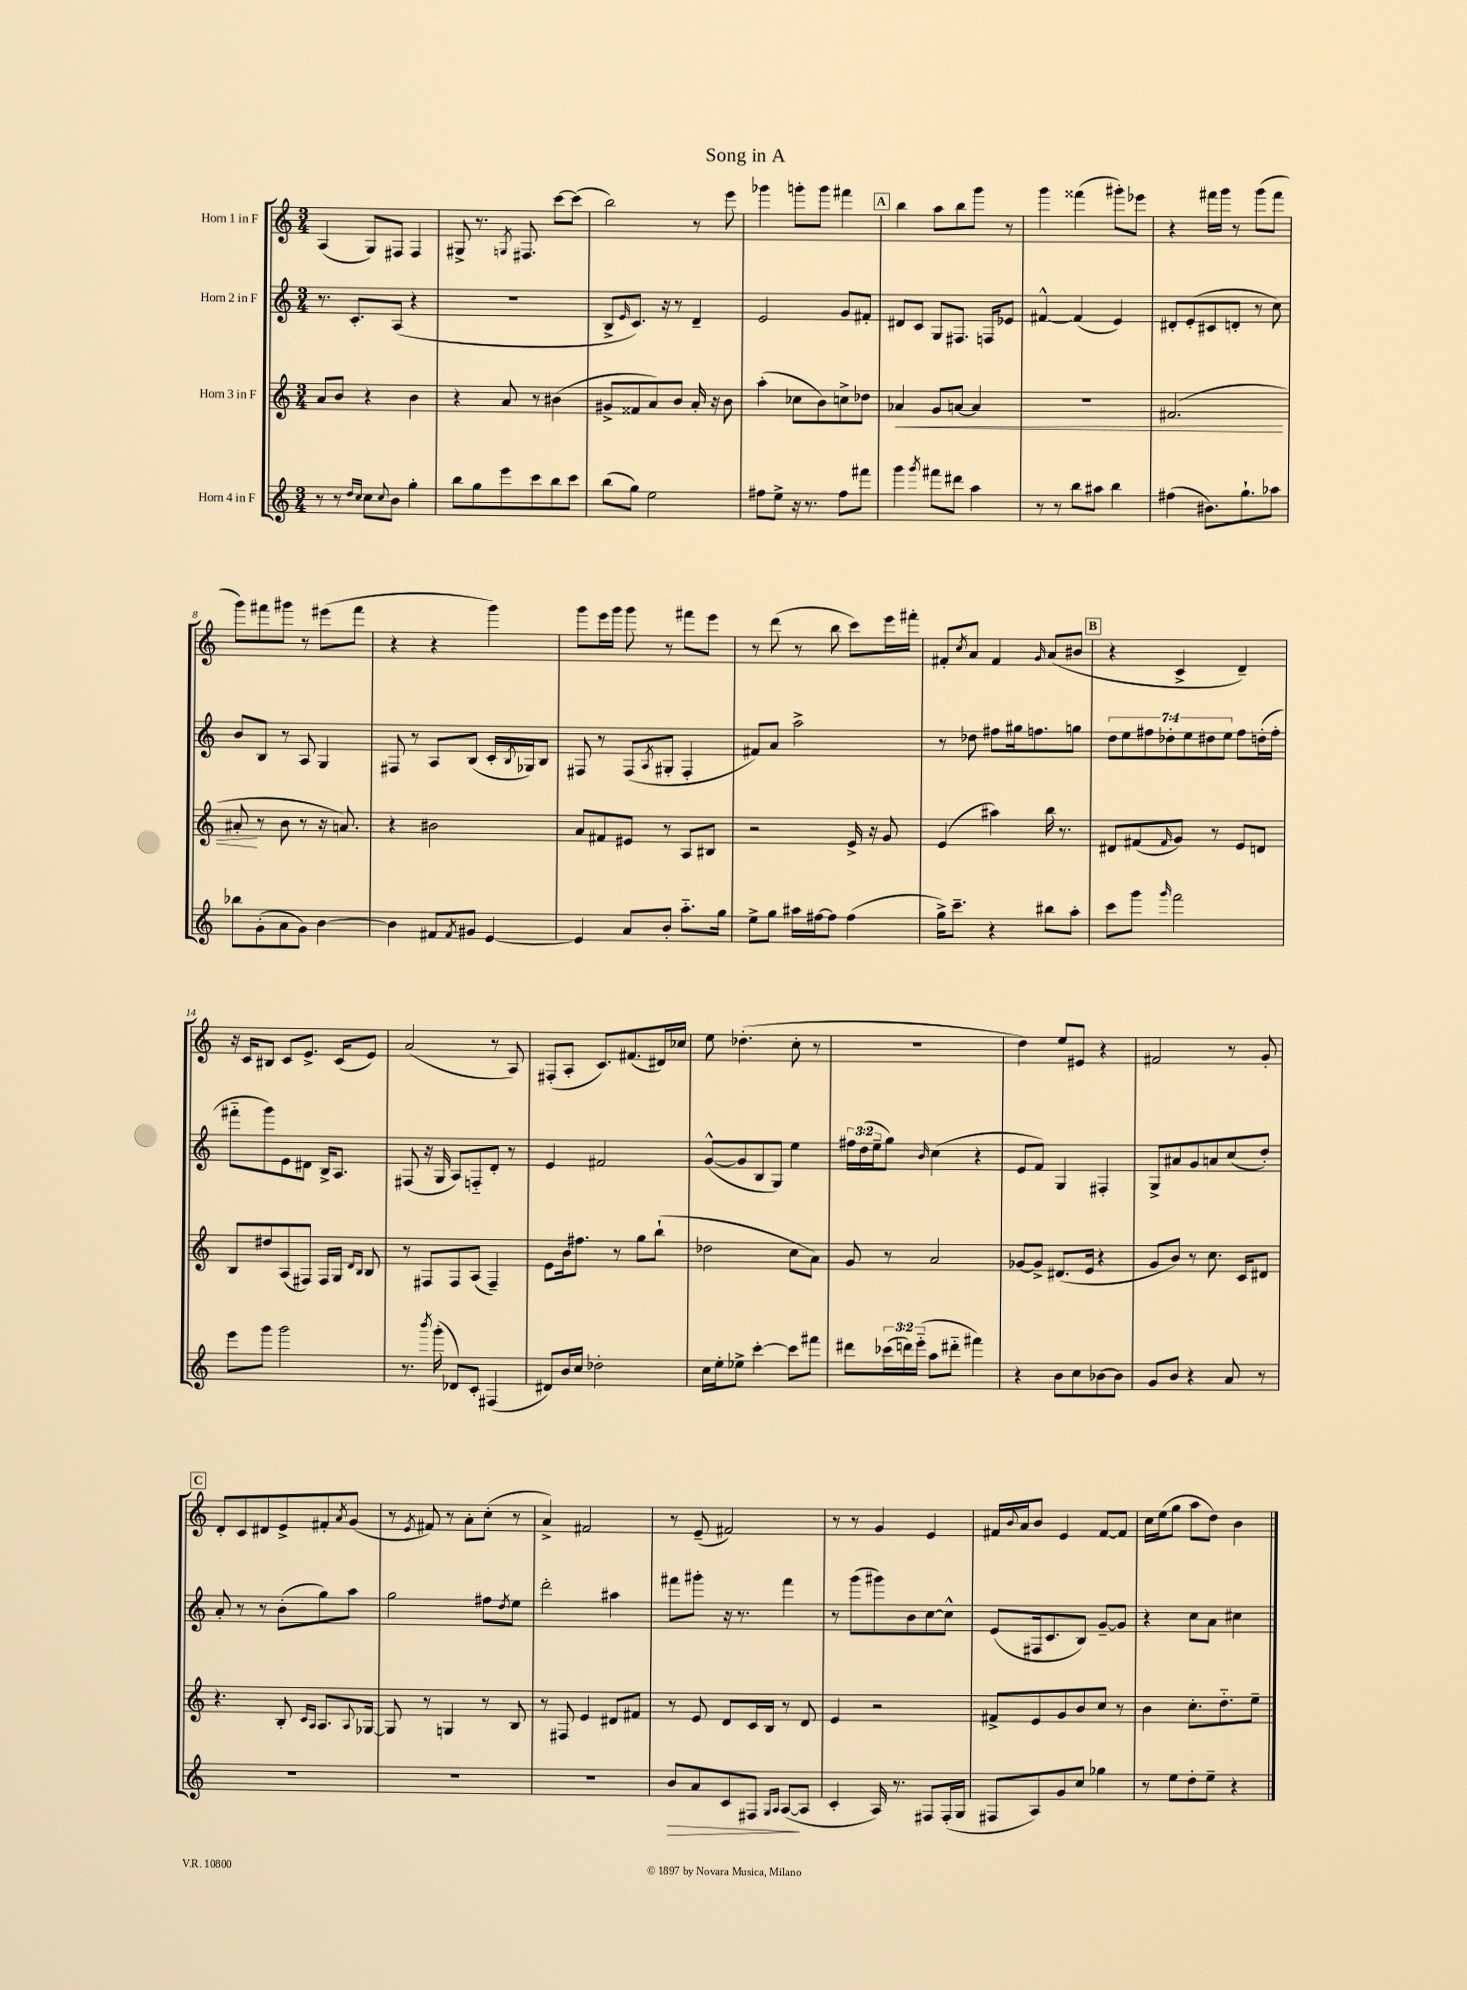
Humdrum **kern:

**kern	**dynam	**kern	**dynam	**kern	**kern
*part4	*part4	*part3	*part3	*part2	*part1
*staff4	*staff4	*staff3	*staff3	*staff2	*staff1
*I"Horn 4 in F	*	*I"Horn 3 in F	*	*I"Horn 2 in F	*I"Horn 1 in F
*clefG2	*	*clefG2	*	*clefG2	*clefG2
*k[]	*	*k[]	*	*k[]	*k[]
*M3/4	*	*M3/4	*	*M3/4	*M3/4
=1	=1	=1	=1	=1	=1
8r	.	8a/L	.	8.r	(4A/
8r	.	8b/J	.	.	.
.	.	.	.	8.c'/L	.
16qqdd/LL	.	.	.	.	.
16qqcc/JJ	.	.	.	.	.
8cc\L	.	4r	.	.	8G/L)
8qqcc/	.	.	.	.	.
8b\J	.	.	.	(8A/J	8F#X/J
4gg'\	.	4b\	.	4r	4F#/
=2	=2	=2	=2	=2	=2
8bb\L	.	4r	.	2.r	8G#X^/
8gg\	.	.	.	.	8.r
8eee\	.	8a/	.	.	.
.	.	.	.	.	8qGn/
.	.	.	.	.	8.F#X/
8ccc\	.	8r	.	.	.
8bb\	.	(4b#X\	.	.	[8ccc\L
8ccc\J	.	.	.	.	(8ccc\J]
=3	=3	=3	=3	=3	=3
(8bb\L	.	8g#X^/L	.	8B^/L	2bb\)
.	.	.	.	16qqe/	.
8gg\J)	.	8f##X/	.	8.c/J)	.
2ee\	.	8a/)	.	.	.
.	.	.	.	16r	.
.	.	8b/J	.	8r	.
.	.	16a'/	.	4d~/	8r
.	.	16r	.	.	.
.	.	8b\	.	.	8eee\
=4	=4	=4	=4	=4	=4
8ff#X\L	.	(4aa'\	.	2e/	4ggg-X\
8ee^\J	.	.	.	.	.
16r	.	8cc-X\L	.	.	8gggn'\L
8.r	.	.	.	.	.
.	.	8b\)	.	.	8ggg\J
8ff#\L	.	8ccn^\	.	8g/L	4fff#X\
8fff#X\J	.	8dd-X\J	.	8f#X'/J	.
!!LO:REH:place=s1:t=A
=5	=5	=5	=5	=5	=5
!	!	!	!LO:HP:b	!	!
4ggg\	.	4a-X/	<	8d#X/L	4bb\
.	.	.	.	8c/J	.
8qggg/	.	.	.	.	.
8fff#X\L	.	8g/L	.	8G/L	8aa\L
8ddd#X\J	.	[8an/J	.	8.F#X/J	8bb\
4aa\	.	4a/]	.	.	8ggg\J
.	.	.	.	16Fn/KL	.
.	.	.	.	8e-X/J	8r
=6	=6	=6	=6	=6	=6
8r	.	2.r	.	[4f#X^^/	4ggg\
8r	.	.	.	.	.
8bb\L	.	.	.	(4f#/]	(4fff##X\
8aa#X\J	.	.	.	.	.
4bb\	.	.	.	4e/)	8ggg#X'\L)
.	.	.	.	.	8eee-X\J
=7	=7	=7	=7	=7	=7
(4ff#X\	.	(2.f#X/	.	8d#X'/L	4r
.	.	.	.	(8e'/	.
8.b#X\L)	.	.	.	8c#X/	16fff#X\LL
.	.	.	.	.	16ggg\JJ
.	.	.	.	8dn'/J	8r
8.gg`\	.	.	.	.	.
.	.	.	.	8r	(8ggg\L
8aa-X\J	.	.	.	8cc\)	8fff#\J
!!LO:LB:g=z
=8	=8	=8	=8	=8	=8
8bb-X\L	.	8a#X'/	.	8b/L	8ggg\L)
(8g'\	.	8r	[	8B/J	8fff#X\
8a\	.	8b\	.	8r	8ggg#X\J
8g\J)	.	8r	.	8A/	8r
[4b\	.	16r	.	4G/	(8eee#X\L
.	.	8.an/)	.	.	.
.	.	.	.	.	8fff#\J
=9	=9	=9	=9	=9	=9
4b\]	.	4r	.	8F#X/	4r
.	.	.	.	8r	.
8f#X/L	.	2b#X\	.	8A/L	4r
8qf#/	.	.	.	.	.
8g#X/J	.	.	.	(8B/J	.
[4e/	.	.	.	16c'/LL	4ggg\)
.	.	.	.	8qB/	.
.	.	.	.	16G-X/J)	.
.	.	.	.	8B/J	.
=10	=10	=10	=10	=10	=10
4e/]	.	8a/L	.	8F#X/	8ggg\L
.	.	8f#X/	.	8r	16eee\L
.	.	.	.	.	16ggg\JJ
8a/L	.	8e#X/J	.	(8F#/L	8ggg\
.	.	.	.	8qA/	.
8b'/J	.	8r	.	8G#X'/J	8r
8.aa\L	.	8A/L	.	4F#'/	8fff#X\L
.	.	8B#X/J	.	.	8eee\J
16gg\Jk	.	.	.	.	.
=11	=11	=11	=11	=11	=11
8ee^\L	.	2r	.	8f#X/L)	8r
8gg\J	.	.	.	8a/J	(8ddd\
16aa#X\LL	.	.	.	2aa^\	8r
[16ff#X\J	.	.	.	.	.
8ff#\J]	.	.	.	.	8bb\
(4ff#\	.	16e^/	.	.	8ccc\L)
.	.	16r	.	.	.
.	.	8g/	.	.	16eee\L
.	.	.	.	.	16fff#X'\JJ
=12	=12	=12	=12	=12	=12
16gg^\KL)	.	(4e/	.	8r	8f#X'/L
8.ccc~\J	.	.	.	.	.
.	.	.	.	.	8qcc/
.	.	.	.	8dd-X\	8a/J
4r	.	4aa#X\)	.	8ff#X\L	4f#/
.	.	.	.	16gg#X\k	.
.	.	.	.	8.ffn\	.
.	.	.	.	.	16qqg/
8bb#X\L	.	16bb\	.	.	(8a/L
.	.	8.r	.	.	.
8aa'\J	.	.	.	8ggn\J	8b#X/J
!!LO:REH:place=s1:t=B
=13	=13	=13	=13	=13	=13
8ccc\L	.	8d#X/L	.	14dd\L	4r
.	.	.	.	14ee\	.
8ggg\J	.	(8f#X/	.	.	.
.	.	.	.	14ff#X\	.
.	.	.	.	14dd-X'\	.
16qqggg/	.	16qqf#/	.	.	.
2fff\	.	8g/J)	.	.	4c^/
.	.	.	.	14ee\	.
.	.	.	.	14dd#X\	.
.	.	8r	.	.	.
.	.	.	.	14ee\J	.
.	.	8e/L	.	8ff#\L	4d~/)
.	.	8dn/J	.	(16ddn'\L	.
.	.	.	.	16ff#'\JJ	.
!!LO:LB:g=z
=14	=14	=14	=14	=14	=14
8eee\L	.	8B/L	.	8fff#X\L	16r
.	.	.	.	.	16c/KL
8ggg\J	.	8dd#X/	.	8ggg\)	8B#X/J
2ggg\	.	(8A/	.	8e\	8c/L
.	.	8F#X/J)	.	8d#X\J	8.e^/J
.	.	16F#/LL	.	16B^/KL	.
.	.	16G/JJ	.	8.A/J	(16c/KL
.	.	16qqd/LL	.	.	.
.	.	16qqB/JJ	.	.	.
.	.	8B/	.	.	8e/J)
=15	=15	=15	=15	=15	=15
8.r	.	8r	.	(8F#X/	(2a/
.	.	8F#X/L	.	16r	.
8qbbb/	.	.	.	.	.
(16ggg'\	.	.	.	16G/	.
8d-X/L)	.	8F#/	.	8A/L)	.
8c'/J	.	(8A/J	.	8Fn/	.
(4F#X/	.	4F#~/)	.	8d'/J	8r
.	.	.	.	8r	8A/)
=16	=16	=16	=16	=16	=16
8d#X/L)	.	8e\L	.	4e/	(8F#X'/L
16b/L	.	16b\k	.	.	8A'/J
16cc/JJ	.	8.ff#X\J	.	.	.
2dd-X'\	.	.	.	2f#X/	8.c/L)
.	.	8r	.	.	.
.	.	.	.	.	(8.f#X/
.	.	8gg\L	.	.	.
.	.	(8bb`\J	.	.	16d#X/L)
.	.	.	.	.	16cc-X/JJ
=17	=17	=17	=17	=17	=17
16cc\LL	.	2dd-X\	.	([8g^^/L	8ee\
16ee'\J	.	.	.	.	.
8ee-X^\J	.	.	.	8g/]	(4.dd-X'\
[4ccc'\	.	.	.	8B/	.
.	.	.	.	8G/J)	.
8ccc\L]	.	8cc\L	.	4ee\	8cc'\
8fff#X\J	.	8a\J)	.	.	8r
=18	=18	=18	=18	=18	=18
8ddd#X\L	.	8g/	.	24ff#X\LL	2.r
.	.	.	.	(24dd\	.
.	.	.	.	24ee~\J	.
(24ccc-X\L	.	8r	.	8gg\J)	.
24dddn\)	.	.	.	.	.
(24eee\JJ	.	.	.	.	.
.	.	.	.	16qqb/	.
8aa\L	.	2a/	.	(4cc\	.
8ddd#X\J	.	.	.	.	.
4fff#X\)	.	.	.	4r	.
=19	=19	=19	=19	=19	=19
4r	.	[8g-X/L	.	8e/L	4dd\)
.	.	8g-^/J]	.	8f/J)	.
8b\L	.	(8.d#X/L	.	4G/	8ee/L
8cc\	.	.	.	.	8e#X/J
.	.	16e/Jk	.	.	.
[8b-X\	.	4r	.	4F#X'/	4r
8b-\J]	.	.	.	.	.
=20	=20	=20	=20	=20	=20
8g/L	.	8g/L	.	8G^/L	2f#X/
8b/J	.	8b/J)	.	8a#X/	.
4r	.	8r	.	8g/	.
.	.	8.cc\	.	8an/	.
8a/	.	.	.	(8cc/	8r
.	.	16c/KL	.	.	.
8r	.	8d#X/J	.	8dd'/J)	8g'/
!!LO:LB:g=z
!!LO:REH:place=s1:t=C
=21	=21	=21	=21	=21	=21
2.r	.	4.r	.	8a'/	8d'/L
.	.	.	.	8r	8c/
.	.	.	.	8r	8d#X/
.	.	8B'/	.	(8b'\L	8e^/
.	.	16qqc/LL	.	.	.
.	.	16qqA/JJ	.	.	.
.	.	8.A/L	.	8gg\)	8f#X'/
.	.	.	.	.	8qa/
.	.	.	.	8aa\J	(8g/J
.	.	8qqA/	.	.	.
.	.	[16G-X/Jk	.	.	.
=22	=22	=22	=22	=22	=22
2.r	.	8G-/]	.	2gg\	8r
.	.	.	.	.	8qe/
.	.	8r	.	.	8f#X/)
.	.	4Gn/	.	.	8r
.	.	.	.	.	8a'\L
.	.	8r	.	8ff#X\L	(8cc'\J
.	.	.	.	8qdd/	.
.	.	8B/	.	8ee\J	8r
=23	=23	=23	=23	=23	=23
2.r	.	8r	.	2ddd'\	4a^/)
.	.	8F#X/	.	.	.
.	.	4e/	.	.	2f#X/
.	.	8d#X/L	.	4aa#X\	.
.	.	8f#X/J	.	.	.
=24	=24	=24	=24	=24	=24
!	!LO:HP:b	!	!	!	!
8b/L	>	8r	.	8fff#X\L	8r
8a/	.	8e/	.	8ggg#X'\J	(8e~/
8c/	.	8d/L	.	16r	2f#X/)
.	.	.	.	8.r	.
8F#X/J	.	16c/L	.	.	.
.	.	16B/JJ	.	.	.
16qqG/LL	.	.	.	.	.
16qqA/JJ	.	.	.	.	.
([8A/L	.	8r	.	4fff#\	.
8A/J]	]	8d/	.	.	.
=25	=25	=25	=25	=25	=25
4c'/	.	4e/	.	8r	8r
.	.	.	.	(8ggg\L	8r
16A/)	.	2r	.	8ggg#X\)	4g/
8.r	.	.	.	.	.
.	.	.	.	8b\	.
8F#X/L	.	.	.	[8cc\	4e/
(16F#'/L	.	.	.	8cc^^\J]	.
16G/JJ	.	.	.	.	.
=26	=26	=26	=26	=26	=26
8F#X/L	.	8f#X^/L	.	(8e/L	16f#X/LL
.	.	.	.	.	8qqb/
.	.	.	.	.	16a/J
8A/)	.	8e/	.	16F#X/k	8b/J
.	.	.	.	8.c/	.
8g/	.	8g/	.	.	4e/
8cc/J	.	8b/	.	8B/J)	.
4gg-X\	.	8cc/J	.	[8g~/L	[8f#/L
.	.	8r	.	8g/J]	8f#/J]
=27	=27	=27	=27	=27	=27
8r	.	4b\	.	4r	16cc\LL
.	.	.	.	.	(16ee\J
8ee\L	.	.	.	.	8gg\J
8dd'\	.	8.cc'\L	.	8cc\L	8aa\L
8ee~\J	.	.	.	8a\J	8dd\J)
.	.	8.dd\	.	.	.
4r	.	.	.	4cc#X\	4b\
.	.	8ee~\J	.	.	.
==	==	==	==	==	==
*-	*-	*-	*-	*-	*-
